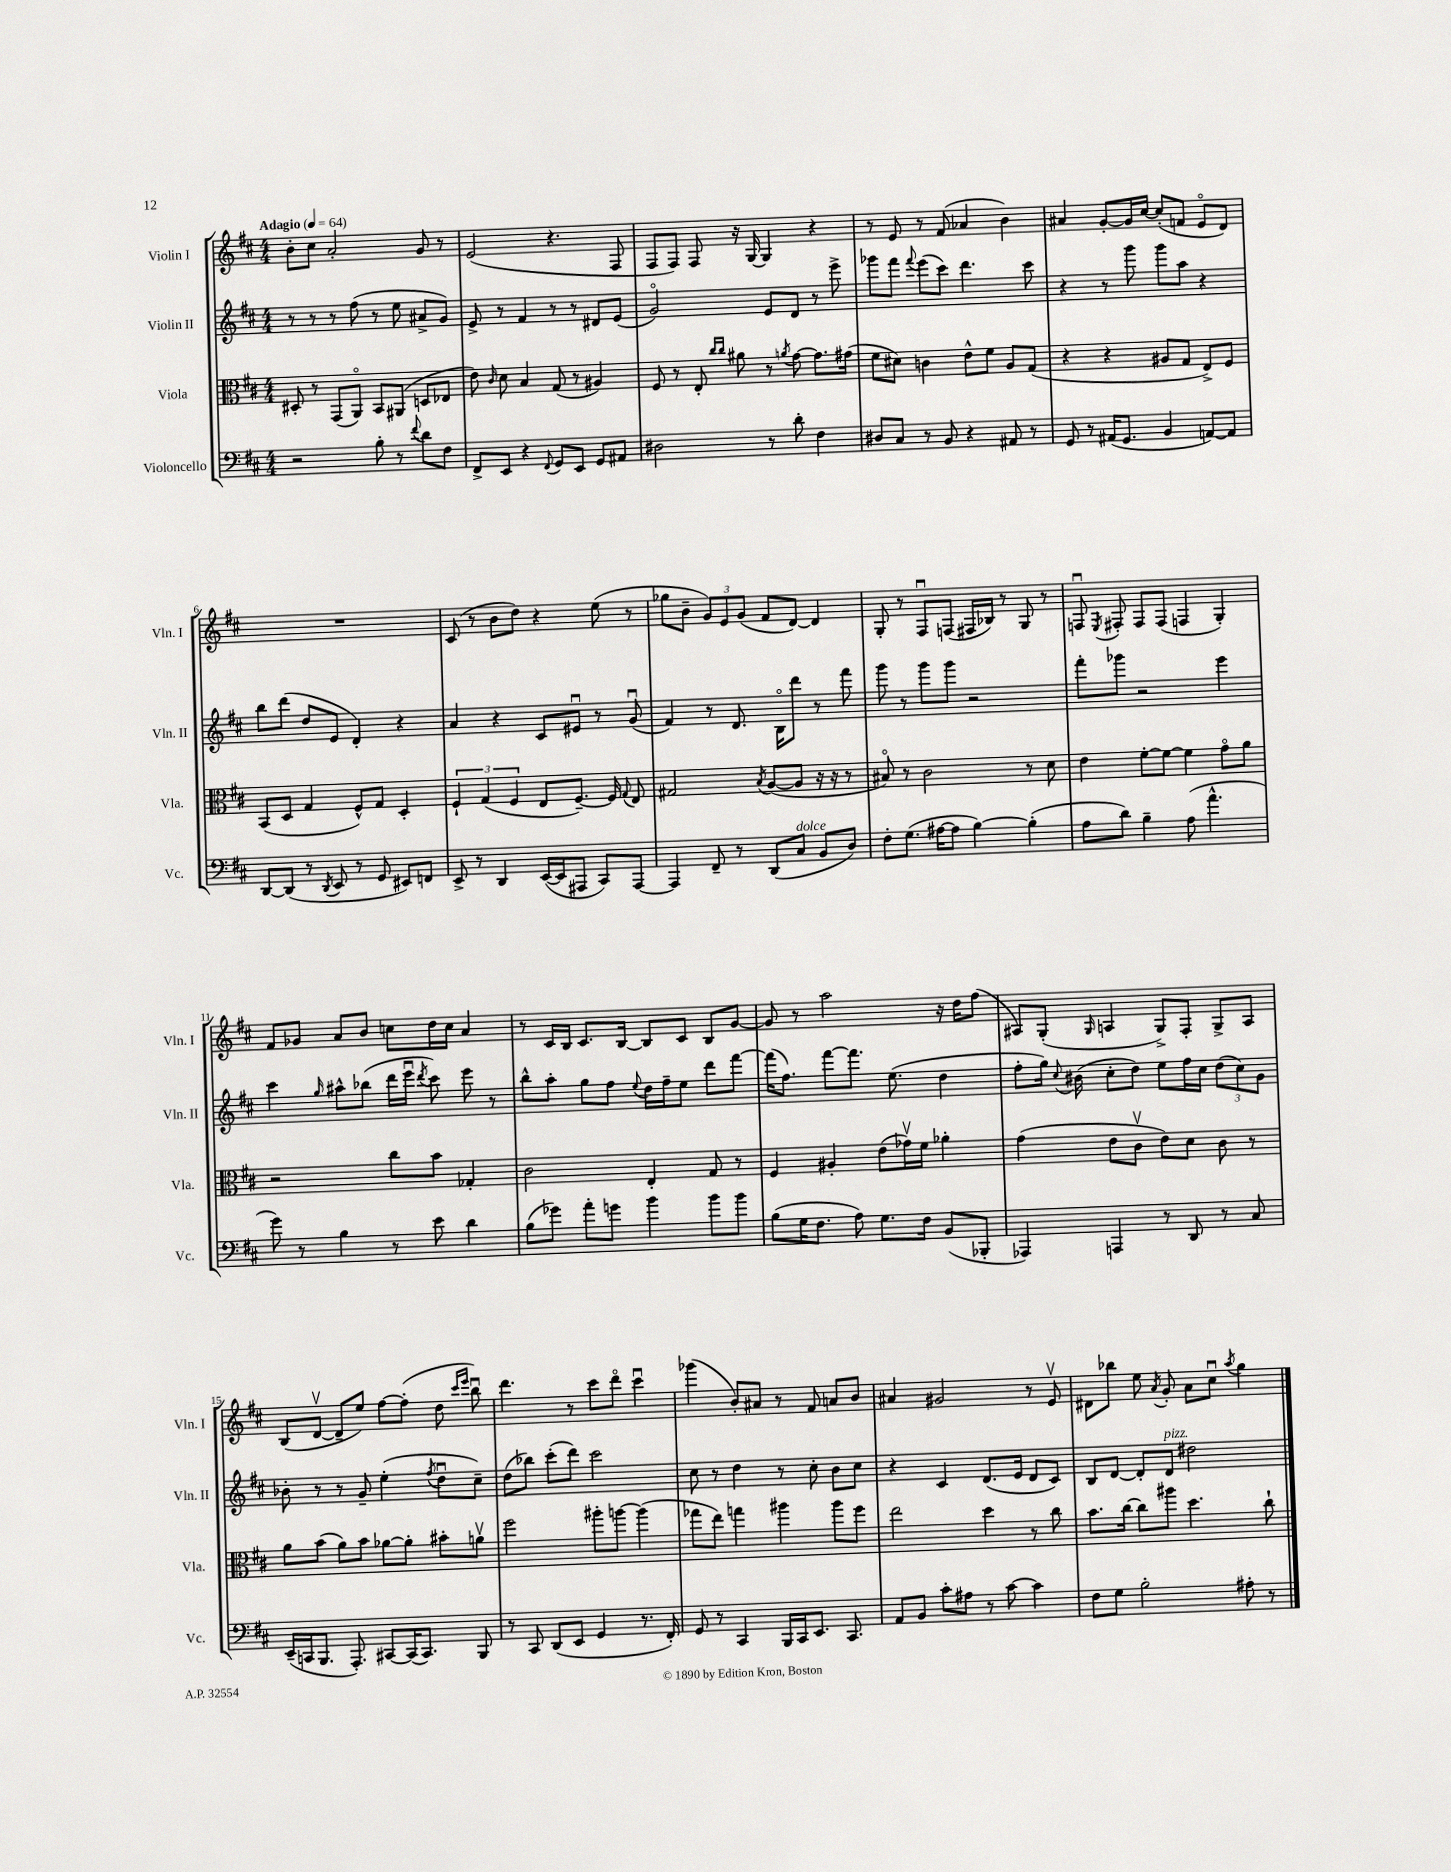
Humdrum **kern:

**kern	**kern	**kern	**kern
*part4	*part3	*part2	*part1
*staff4	*staff3	*staff2	*staff1
*I"Violoncello	*I"Viola	*I"Violin II	*I"Violin I
*I'Vc.	*I'Vla.	*I'Vln. II	*I'Vln. I
*clefF4	*clefC3	*clefG2	*clefG2
*k[f#c#]	*k[f#c#]	*k[f#c#]	*k[f#c#]
*M4/4	*M4/4	*M4/4	*M4/4
*MM64	*MM64	*MM64	*MM64
=1	=1	=1	=1
!	!	!	!LO:TX:a:B:t=Adagio
2r	8D#X'/	8r	8b'\L
.	8r	8r	8cc#\J
.	(8GG/L	8r	2a'/
.	8AA/J)	(8ff#\	.
8B'\	8BB/L	8r	.
8r	(8AA#X/J	8ee\	.
8qqf#/	.	.	.
8d\L	8Dn/L	8a#X^/L	8g/
8F#\J	8E-X/J	8g/J)	8r
=2	=2	=2	=2
8FF#^/L	8e\)	8e^/	(2e/
.	16qqc#/	.	.
8EE/J	8d\	8r	.
4r	4B/	4f#/	.
8qqFF#/	.	.	.
8GG/L	(8G/	8r	4.r
8EE/J	8r	8r	.
8GG/L	4A#X/)	8d#X/L	.
8AA#X/J	.	(8e/J	8F#/
=3	=3	=3	=3
2D#X\	8F#/	2g/)	8F#/L
.	8r	.	8F#/J)
.	8E'/	.	8F#/
.	16qqcc#/LL	.	.
.	16qqcc#/JJ	.	.
.	8a#X\	.	16r
.	.	.	[16G/
8r	8r	8e/L	4G/]
.	8qan/	.	.
8d'\	[8g\	8d/J	.
4F#\	8.g\L]	8r	4r
.	.	8eee^\	.
.	(16g#X\Jk	.	.
=4	=4	=4	=4
8D#X/L	8f#\L	8ggg-X\L	8r
8C#/J	8d#X\J)	8fff#\J	8e/
.	.	8qqfff#/	.
8r	4cn\	(8eee\L	8r
8BB/	.	8ccc#\J)	(8f#/
4r	8e^^\L	4.ddd\	4a-X/
.	8f#\J	.	.
8AA#X/	8A/L	.	4b\)
8r	(8G/J	8ccc#\	.
=5	=5	=5	=5
8GG/	4r	4r	4a#X/
8r	.	.	.
(16AA#X/KL	4r	8r	[8g'/L
8.GG/J	.	.	.
.	.	8ggg\	16g/L]
.	.	.	[16cc#/JJ
4BB/	8A#X/L	8ggg\L	(8cc#'/L]
.	8G/J	8aa\J	8fn/J
[8AAn/L)	8E^/L)	4r	8e/L
8AA/J]	8F#/J	.	8d/J)
!!LO:LB:g=z
=6	=6	=6	=6
[8DD/L	(8BB/L	8bb\L	1r
(8DD/J]	8D/J	(8ddd\J	.
8r	4G/	8dd/L	.
8qDD/	.	.	.
8EE/	.	8e/J	.
8r	8F#^^/L)	4d'/)	.
8GG/	8G/J	.	.
8EE#X/L)	4D'/	4r	.
8FFn/J	.	.	.
=7	=7	=7	=7
8EE^/	6F#`/	4a/	(8c#/
8r	.	.	8r
.	(6G/	.	.
4DD/	.	4r	8b\L
.	6F#/	.	.
.	.	.	8dd\J)
([16EE/LL	8E/L	8c#/L	4r
16EE/J]	.	.	.
8AAA#X/J	[8.F#~/J)	8e#Xu/J	.
8CC#/L)	.	8r	(8ee\
.	16F#/]	.	.
.	8qqG/	.	.
[8AAA#/J	8E/	(8gu/	8r
=8	=8	=8	=8
4AAA#/]	2G#X/	4f#/)	8gg-X\L
.	.	.	8b~\J
8FF#~/	.	8r	12g/L)
.	.	.	12e/
8r	.	8.d/	.
.	.	.	(12g/J
.	8qB/	.	.
(8DD/L	([8A/L	.	8f#/L
.	.	16B\KL	.
!LO:TX:a:i:t=dolce	!	!	!
8C#/J	8A/J]	8ddd\J	[8d/J)
8BB/L	16r	8r	4d/]
.	16r	.	.
8D/J)	8r	8fff#\	.
=9	=9	=9	=9
8F#'\L	8B#X/)	8ggg\	8G'/
(8.G\J	8r	8r	8r
.	2c#\	8ggg\L	8F#u/L
[16A#X\KL	.	.	.
8A#\J]	.	8ggg\J	(8Fn/J
[4B\)	.	2r	16F#X/LL
.	.	.	16B-X/JJ)
.	.	.	8r
(4B'\]	8r	.	8G/
.	8d\	.	8r
=10	=10	=10	=10
8A\L	4e\	8fff#'\L	8Fnu/
.	.	.	8qE/
8d\J)	.	8ggg-X\J	8F#X'/
4B~\	[8f#'\L	2r	8F#/L
.	8f#\J_	.	(8F#/J
(8A\	4f#\]	.	4Fn/
4.a^^\	.	.	.
.	8g\L	4eee\	4G'/)
.	8a\J	.	.
!!LO:LB:g=z
=11	=11	=11	=11
8g\)	2r	4ccc#\	8f#/L
8r	.	.	8g-X/J
.	.	16qqgg/	.
4B\	.	8aa#X^^\L	8a/L
.	.	(8bb-X\J	8b/J
8r	8cc#\L	16ddd\LL	8ccn\L
.	.	16eeeu\JJ	.
.	.	8qddd/	.
8e\	8b\J	8ccc#\)	16dd\L
.	.	.	16cc\JJ
4d\	4G-X'/	8eee\	4a/
.	.	8r	.
=12	=12	=12	=12
(8B\L	2c#\	8bb^^\L	8r
8g-X\J)	.	8aa'\J	16c#/LL
.	.	.	16B/JJ
8a'\L	.	8gg\L	8.c#/L
8gn\J	.	8ff#\J	.
.	.	.	[16B/Jk
.	.	8qqee/	.
4b\	4E'/	16dd\LL	8B/L]
.	.	16ff#~\J	.
.	.	8ee\J	8c#/J
8b\L	8G/	8ddd\L	8B/L
8b\J	8r	[8fff#\J	[8g/J
=13	=13	=13	=13
(8B\L	4F#/	(16fff#\KL]	8g/]
.	.	8.ff#\J)	.
16G\K	.	.	8r
8.F#\J	.	.	.
.	4A#X'/	[8fff#\L	2aa\
8A\)	.	8.fff#\J]	.
8.G\L	(8e\L	.	.
.	.	(8.ee\	.
.	16g-Xv\L)	.	.
16F#\Jk	16f#\JJ	.	.
(8BB/L	4a-X'\	4dd\	16r
.	.	.	16dd\KL
8BBB-X'/J	.	.	(8ff#\J
=14	=14	=14	=14
4AAA-X/)	(4g\	8ff#'\L	8A#X/L)
.	.	16gg\Jk)	(8G'/J
.	.	8qqcc#/	.
.	.	(16b#X\	.
.	.	.	16qqG/
4AAAn/	8e\L	8cc#'\L	4An/
.	8c#v\J	8dd\J)	.
8r	8e\L)	8ee\L	8G^/L)
8DD/	8d\J	16ff#\L	8F#'/J
.	.	16cc#\JJ	.
8r	8c#\	(12dd\L	8G^/L
.	.	12cc#\)	.
8C#/	8r	.	8A/J
.	.	12g\J	.
!!LO:LB:g=z
=15	=15	=15	=15
(16EE~/LL	8a\L	8b-X'\	(8B/L
16CCn/J	.	.	.
8.BBB/J	(8b\J	8r	[8dv/J
.	8a\L)	8r	8d~/L]
8.AAA'/)	.	.	.
.	8b\J	8g~/	8ee/J)
[8CC#X/L	[8a-X\L	(4ee'\	[8ff#\L
(16CC#/K]	8a-'\J]	.	(8ff#'\J]
8.CC#/J)	.	.	.
.	.	8qff#/	.
.	8b#X'\L	8ddu\L	8dd\
.	.	.	16qqccc#/LL
.	.	.	16qqeee/JJ
8BBB/	8anv\J	8cc#~\J)	8bbu\)
=16	=16	=16	=16
8r	2ff#\	(8dd\L	4.ddd\
8CC#/	.	8bb-X\J)	.
(8DD/L	.	(8ccc#'\L	.
8EE/J	.	8ddd\J)	8r
4GG/	8aa#X'\L	2ccc#\	8ccc#\L
.	[8aan\J	.	8ddd\J
8.r	(4aa\]	.	4ccc#u\
16FF#'/)	.	.	.
=17	=17	=17	=17
8GG/	8gg-X\L	8cc#\	(4ggg-X\
8r	8ee\J)	8r	.
4CC#/	4ggn\	4dd\	8b'/L)
.	.	.	8a#X/J
16BBB/LL	4aa#X\	8r	8r
16CC#/J	.	.	.
8.EE/J	.	8cc#'\	8f#/
.	8aa#\L	8b\L	8an/L
8.CC#/	.	.	.
.	8ff#\J	8cc#\J	8b/J
=18	=18	=18	=18
8AA/L	2ee\	4r	4a#X/
8BB/J	.	.	.
8c#'\L	.	4c#/	2g#X/
8A#X\J	.	.	.
8r	4dd\	(8.d/L	.
[8c#\	.	.	.
.	.	16e/Jk	.
4c#\]	8r	8d/L	8r
.	8cc#\	8c#/J)	8ev/
=19	=19	=19	=19
8F#\L	8.b\L	8B/L	8d#X\L
8G\J	.	[8d/J	8bb-X\J
.	[16cc#\Jk	.	.
2B'\	8cc#\L]	8d'/L]	8ee\
.	.	.	8qa/
!	!	!LO:TX:a:i:t=pizz.	!
.	8aa#X\J	8d/J	8g'/
.	4.dd\	2dd#X\	8a\L
.	.	.	8cc#u\J
.	.	.	8qaa/
8A#X'\	.	.	4gg\
8r	8cc#`\	.	.
==	==	==	==
*-	*-	*-	*-
